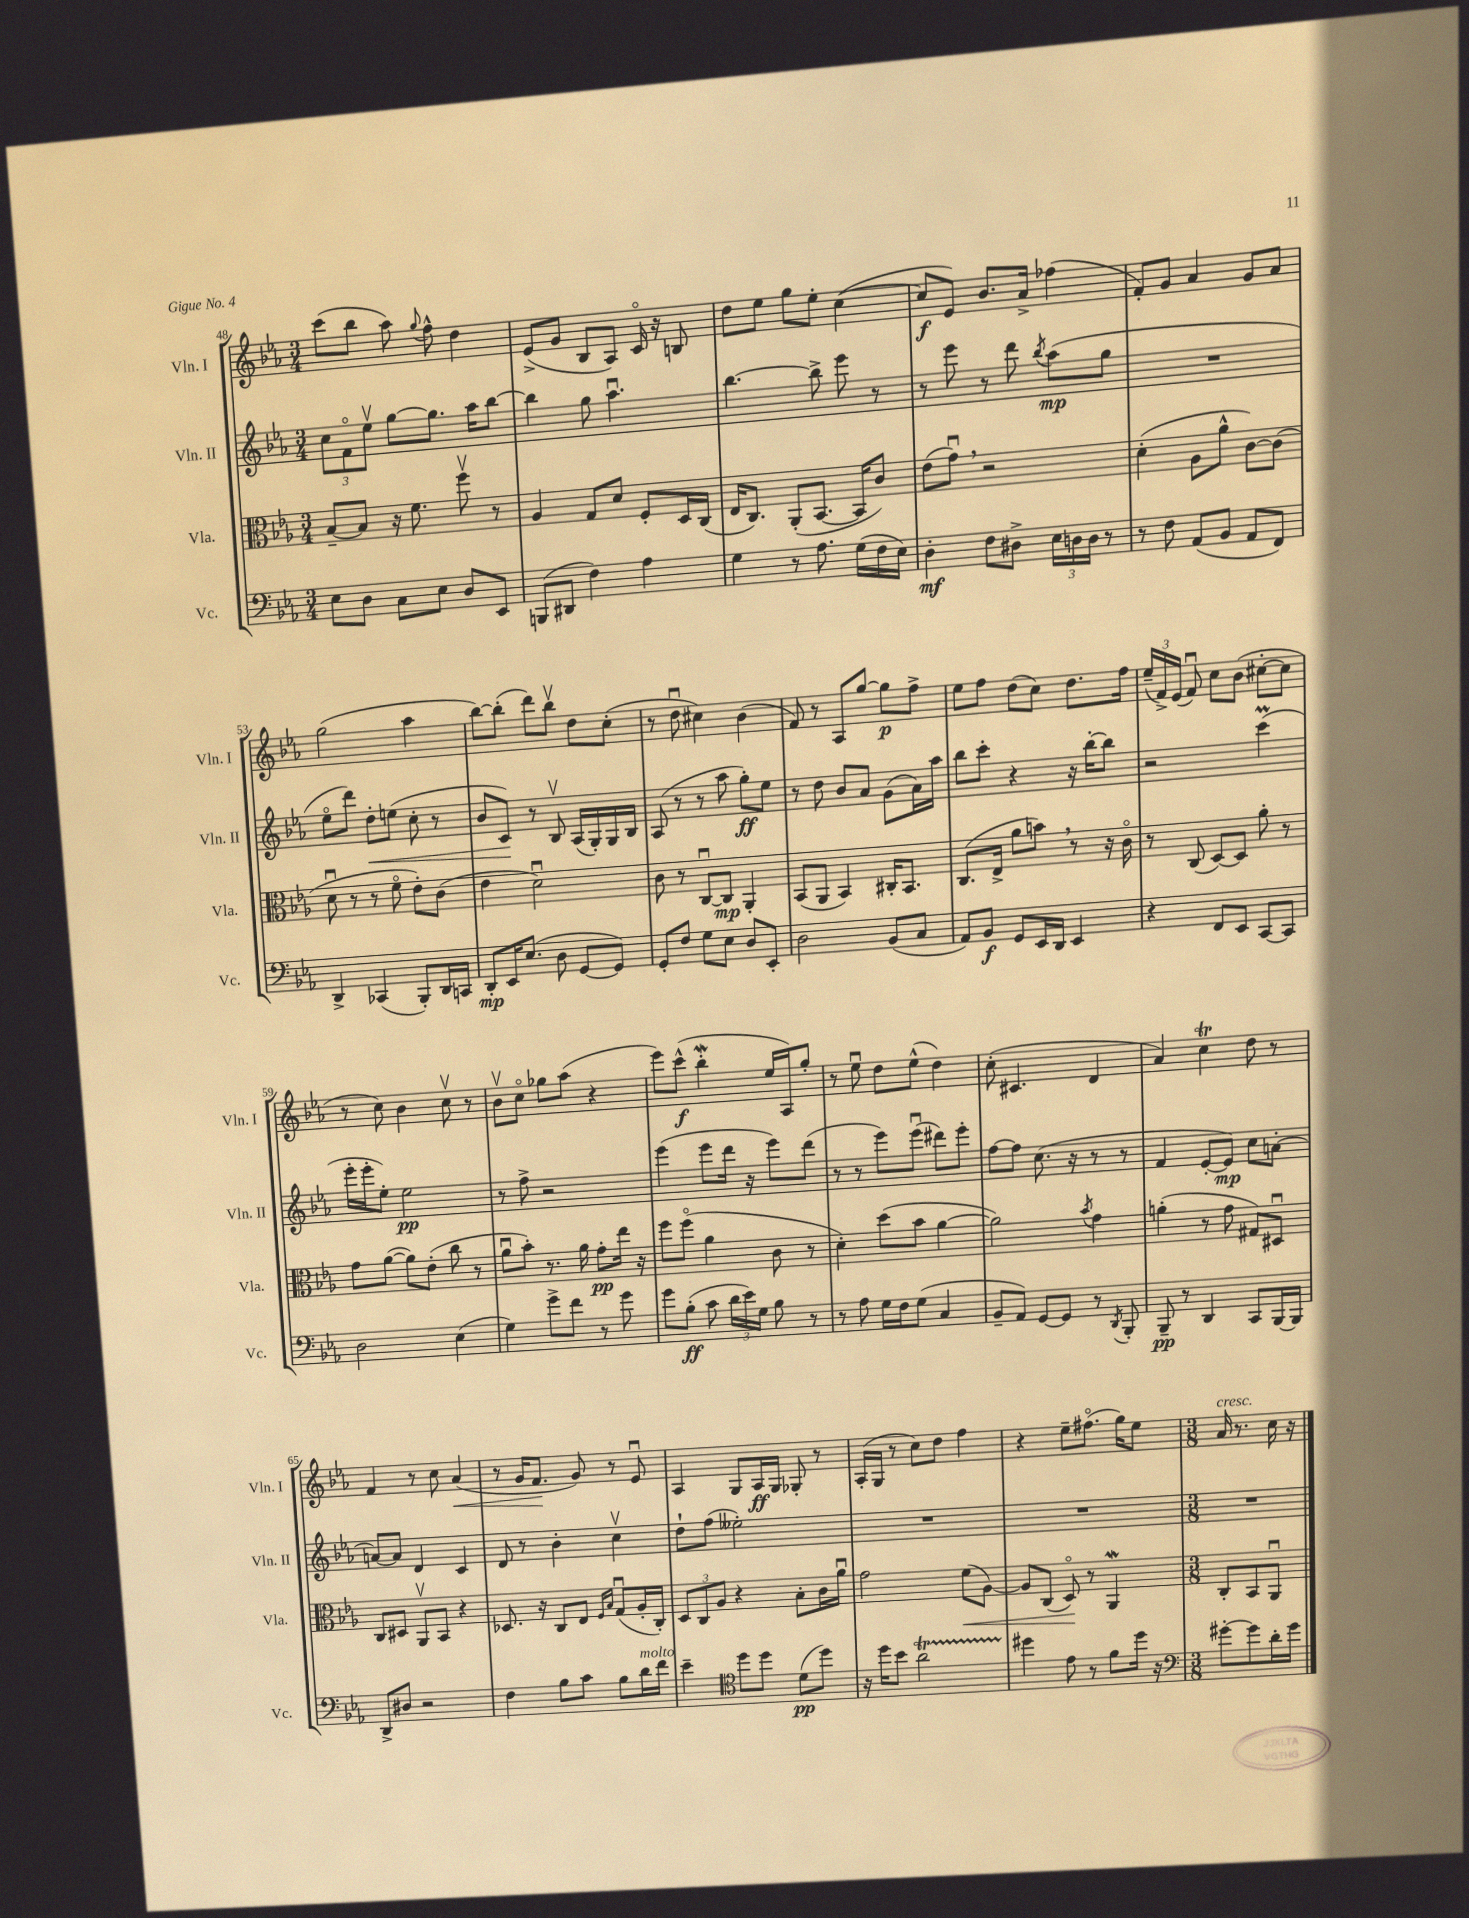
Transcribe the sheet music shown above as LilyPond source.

<<
\new StaffGroup <<
\new Staff = "s0" \with { instrumentName = "Vln. I" shortInstrumentName = "Vln. I" } {
    \clef treble \key ees \major \numericTimeSignature \time 3/4
    \autoBeamOff c'''8[( bes''8] aes''8) \appoggiatura { g''8 } f''8-^ d''4 |
    ees'8[->( g'8] bes8[ aes8]) c'16\flageolet r16 b8 |
    d''8[ ees''8] g''8[ ees''8]-. c''4~( |
    c''8[\f ees'8]) bes'8.[ aes'16]-> fes''4( |
    f'8[-.) g'8] aes'4 g'8[ aes'8] |
    g''2( aes''4 |
    bes''8[~) bes''8]-.( d'''8[) bes''8]\upbow d''8[ c''8]-.( |
    r8 d''8\downbow cis''4) bes'4( |
    f'8) r8 aes8[ g''8]~ g''8[\p f''8]-> |
    ees''8[ f''8] d''8[( c''8]) d''8.[ f''16] |
    \tuplet 3/2 { ees''16[--( f'16->) ees'16]( } f'8\downbow) c''8[ bes'8]( cis''8[~-. cis''8] |
    r8 c''8) bes'4 c''8\upbow r8 |
    bes'8[\upbow c''8]\flageolet ges''8[ aes''8]( r4 |
    ees'''8[) c'''8]-^\f( bes''4-.\mordent ees''16[ aes16) g''8]-. |
    r8 ees''8\downbow d''8[ ees''8]-^( d''4) |
    c''8-.( cis'4. d'4 |
    aes'4) c''4\trill d''8 r8 |
    f'4 r8 c''8 aes'4\<( |
    r8 g'16[ f'8.]\! g'8) r8 ees'8\downbow |
    aes4 g8[ aes16\ff g16] ges8-. r8 |
    aes16[-.( g16] r8 c''8[) d''8] f''4 |
    r4 ees''8[-- fis''8.]\flageolet( g''16[) ees''8] |
    \numericTimeSignature \time 3/8 aes'16^\markup { \italic "cresc." } r8. c''16 r16 \bar "|." |
}
\new Staff = "s1" \with { instrumentName = "Vln. II" shortInstrumentName = "Vln. II" } {
    \clef treble \key ees \major \numericTimeSignature \time 3/4
    \autoBeamOff \tuplet 3/2 { c''8[ f'8\flageolet ees''8]\upbow } g''8[~ g''8.] aes''16[ bes''8]~ |
    bes''4 g''8 aes''4.\downbow |
    bes''4.~ bes''8-> ees'''8 r8 |
    r8 ees'''8 r8 d'''8 \acciaccatura { bes''8 } aes''8[\mp( g''8] |
    R2. |
    ees''8[\flageolet d'''8]) d''8[-.\< e''8]( c''8-. r8 |
    bes'8[ c'8]\!) r8 bes8\upbow aes16[( g16-.) g16 bes16] |
    aes8( r8 r8 aes''8 g''8[-.\ff) ees''8] |
    r8 d''8 bes'8[ aes'8] g'8[( aes'16) aes''16] |
    bes''8[ c'''8]-. r4 r16 bes''16[~-. bes''8] |
    r2 c'''4\prall( |
    ees'''16[-. ees'''16-. ees''8]-.) ees''2\pp |
    r8 f''8-> r2 |
    ees'''4( ees'''8[ d'''16] r16 ees'''8[) d'''8]( |
    r8 r8 ees'''8[) ees'''8]\downbow( dis'''8[) ees'''8]-. |
    f''8[~ f''8] c''8.( r16 r8 r8 |
    f'4 ees'8[~-. ees'8]\mp) c''8[ a'8]~-. |
    a'8[~ a'8] d'4 c'4 |
    d'8 r8 bes'4-. c''4\upbow |
    d''8[-! f''8]( eeses''2-.) |
    R2. |
    R2. |
    \numericTimeSignature \time 3/8 R4. \bar "|." |
}
\new Staff = "s2" \with { instrumentName = "Vla." shortInstrumentName = "Vla." } {
    \clef alto \key ees \major \numericTimeSignature \time 3/4
    \autoBeamOff bes8[~-- bes8] r16 f'8. f''8\upbow r8 |
    aes4 g8[ d'8] f8[-. d16 c16]( |
    ees16[ c8.]) aes,8[-.( bes,8.]~ bes,16[ c'8]) |
    ees'8[( g'8]\downbow) \breathe r2 |
    d'4-.( aes8[ aes'8]-^ c'8[~) c'8]( |
    d'8\downbow r8 r8 f'8\flageolet ees'8[-.) c'8]( |
    ees'4 d'2\downbow) |
    c'8 r8 c8[~\downbow c8]\mp aes,4-. |
    bes,8[( aes,8] bes,4) cis16[-. bes,8.] |
    c8.[( ees16]-> aes'8[ b'8]) \breathe r8 r16 c'16\flageolet |
    r8 c8( d8[~) d8] aes'8-. r8 |
    g'8[ aes'8]~( aes'8[) ees'8]-.( c''8 r8 |
    aes'8[\downbow bes'8]-.) r8. aes'16 g'8[-.\pp ees''16] r16 |
    f''8[ f''8]\flageolet( aes'4 c'8 r8 |
    d'4-.) d''8[( bes'8] aes'4~ |
    aes'2) \acciaccatura { bes'8 } g'4 |
    a'4-.( r8 g'8 gis8[) dis8]\downbow |
    c8[ dis8] aes,8[\upbow bes,8] r4 |
    des8. r16 c8[ ees8] \grace { f16[ bes16] } g8[\downbow( aes16-. c16]-.) |
    \tuplet 3/2 { d8[ c8 aes8] } r4 bes8[-. c'16 aes'16]\downbow |
    g'2 f'8[\<( aes8]~) |
    aes8[ c8]( d8\flageolet\!) r8 aes,4\mordent |
    \numericTimeSignature \time 3/8 c8[-. bes,8 aes,8]\downbow \bar "|." |
}
\new Staff = "s3" \with { instrumentName = "Vc." shortInstrumentName = "Vc." } {
    \clef bass \key ees \major \numericTimeSignature \time 3/4
    \autoBeamOff ees8[ d8] c8[ ees8] d8[ ees,8] |
    b,,8[( dis,8] f4) aes4 |
    g4 r8 aes8. g16[( f16 ees16]) |
    d4-.\mf f8[ dis8]-> \tuplet 3/2 { ees16[ d16 d16] } r8 |
    r8 f8 aes,8[( bes,8] aes,8[ f,8]) |
    d,4-> ces,4( bes,,8[-.) d,16 c,16] |
    d,8[-.\mp ees,16 ees8.]( d8 g,8[~ g,8]) |
    g,8[-. f8] g8[ ees8] d8[ ees,8]-. |
    d2 bes,8[( c8] |
    aes,8[) bes,8]\f g,8[ ees,16 d,16] ees,4 |
    r4 f,8[ ees,8] c,8[~ c,8] |
    d2 ees4( |
    g4) g'8[-> f'8] r8 g'8 |
    g'8[ bes8]-.\ff( c'8 \tuplet 3/2 { d'16[ ees'16) g16] } bes8 r8 |
    r8 aes8 g16[ f16 g8]( c4 |
    bes,8[-- aes,8]) g,8[~ g,8] r8 \acciaccatura { d,8 } bes,,8-. |
    bes,,8--\pp r8 d,4 c,8[ bes,,16~ bes,,16] |
    d,8[-> dis8] r2 |
    f4 bes8[ c'8] bes8[ d'16^\markup { \italic "molto" } f'16] |
    ees'4-- \clef tenor d''8[ d''8] d'8[\pp( d''8]) |
    r16 d''16[ bes'8] aes'2\startTrillSpan |
    dis''4\stopTrillSpan ees'8 r8 f'8[ dis''16] r16 |
    \numericTimeSignature \time 3/8 \clef bass gis'8[~-. gis'8 d'16-. gis'16] \bar "|." |
}
>>
>>
\layout { \context { \Score currentBarNumber = #48 } }
